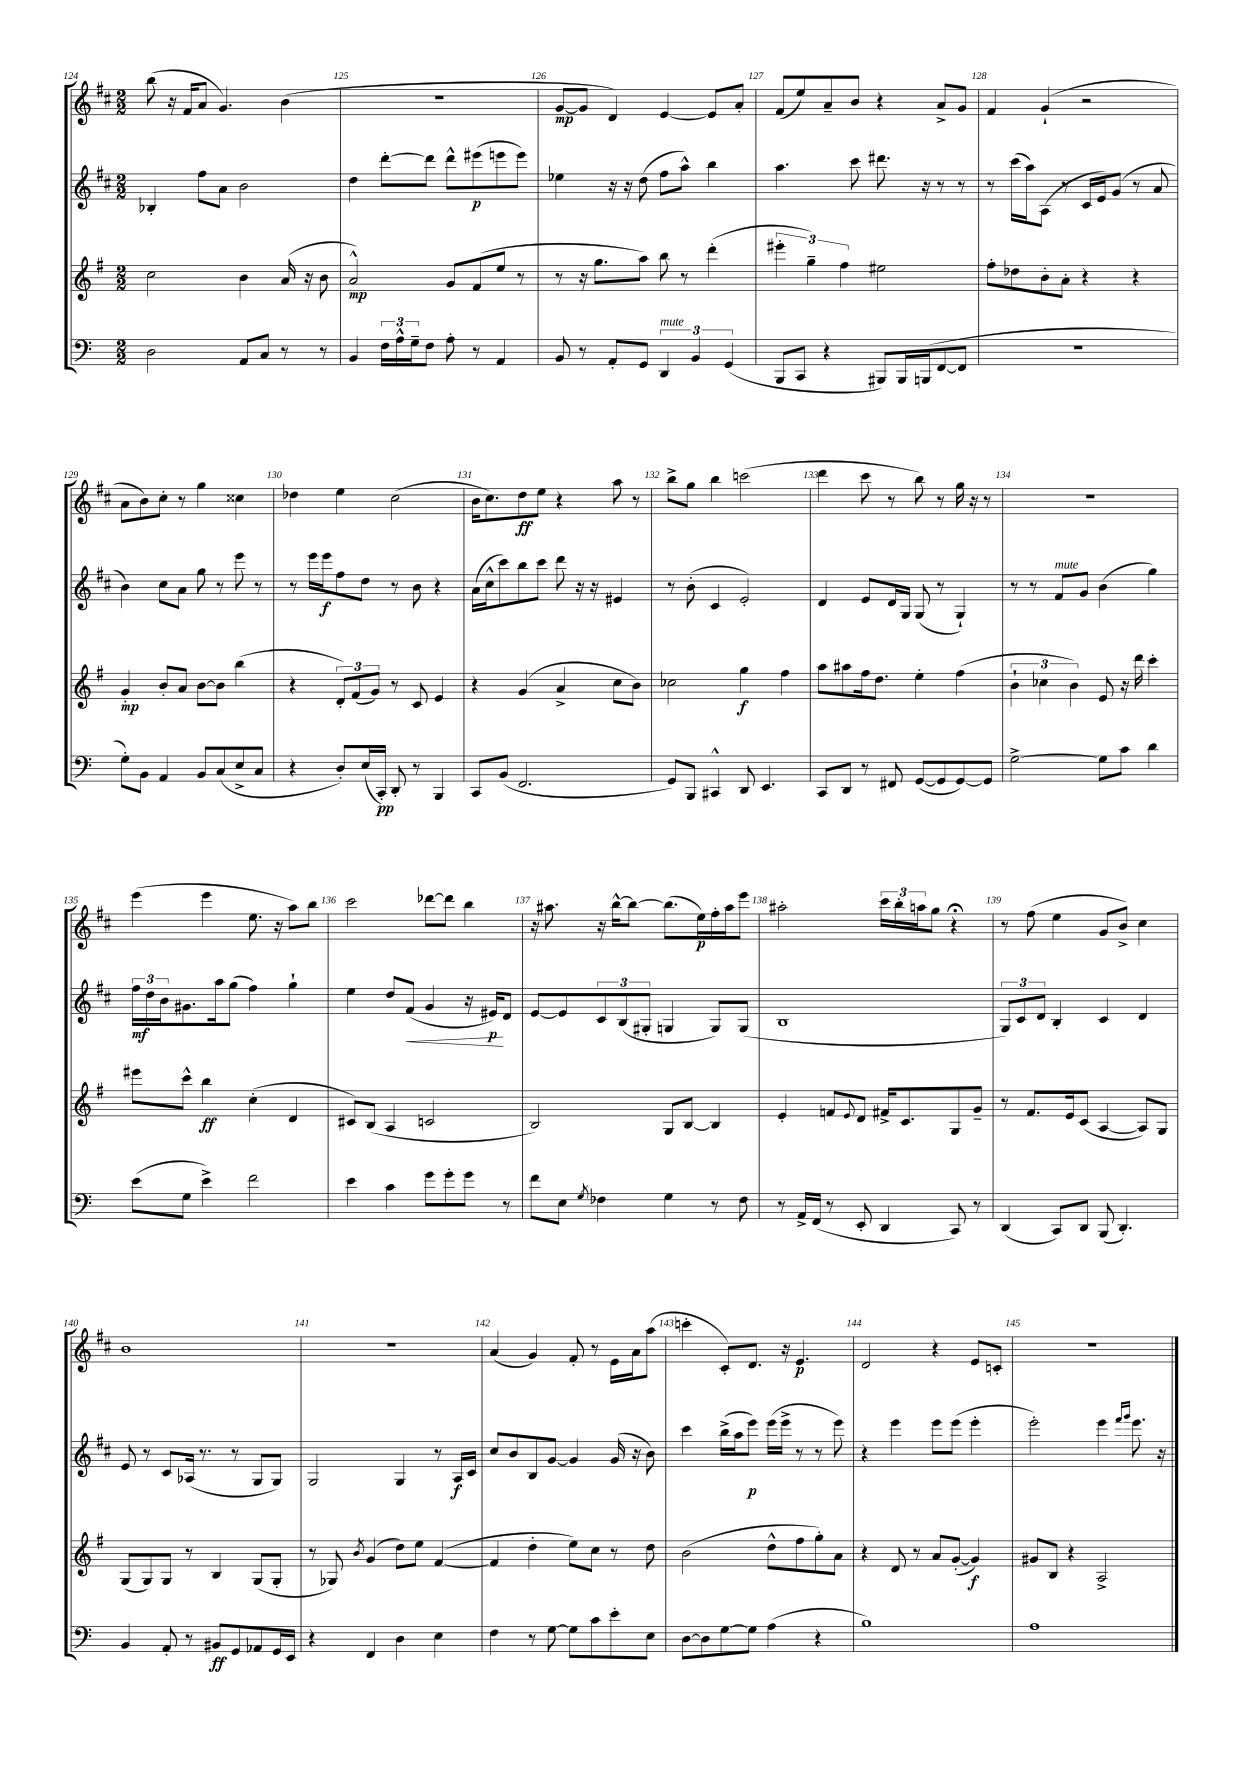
<<
\new StaffGroup <<
\new Staff = "s0" {
    \clef treble \key d \major \numericTimeSignature \time 2/2
    b''8( r16 fis'16 a'8 g'4.) b'4( |
    r1 |
    g'8~\mp g'8 d'4) e'4~ e'8 a'8-. |
    fis'8( e''8) a'8-- b'8 r4 a'8-> g'8 |
    fis'4 g'4-!( r2 |
    a'8 b'8) cis''8-. r8 g''4 cisis''4 |
    des''4 e''4 cis''2( |
    b'16 cis''8.) d''8\ff e''8 r4 a''8 r8 |
    b''8-> g''8 b''4 c'''2( |
    d'''4 cis'''8 r8 b''8) r8 g''16 r16 r8 |
    r1 |
    e'''4( e'''4 e''8. r16 a''8) b''8 |
    cis'''2 des'''8~ des'''8 b''4 |
    r16 ais''8. r16 b''16~-^ b''8~ b''8.( e''16\p) fis''16-. ais''16 e'''8 |
    ais''2-. \tuplet 3/2 { cis'''16 b''16-. a''16 } g''8 r4\fermata |
    r8 fis''8( e''4 g'8 b'8->) cis''4 |
    b'1 |
    r1 |
    a'4( g'4) fis'8-. r8 e'16 a'16 a''8( |
    c'''4-. cis'8-.) d'8. r16 e'4.\p |
    d'2 r4 e'8 c'8-. |
    R1 \bar "|." |
}
\new Staff = "s1" {
    \clef treble \key d \major \numericTimeSignature \time 2/2
    bes4-. fis''8 a'8 b'2 |
    d''4 d'''8~-. d'''8 d'''8-^ eis'''8\p( e'''8 e'''8) |
    ees''4 r16 r16 d''8( fis''8 a''8-^) b''4 |
    a''4. cis'''8 dis'''8. r16 r8 r8 |
    r8 cis'''16( a''16) a8( r8 cis'16 e'16) g'8( r8 a'8 |
    b'4) cis''8 a'8 g''8 r8 e'''8 r8 |
    r8 e'''16 e'''16\f fis''8 d''8 r8 b'8 r4 |
    a'16( cis''16-^ cis'''8) b''8 cis'''8 d'''8 r16 r16 eis'4 |
    r8 b'8-.( cis'4 e'2-.) |
    d'4 e'8 d'16 g16 g8( r8 g4-!) |
    r8 r8 fis'8^\markup { \italic "mute" } g'8 b'4( g''4) |
    \tuplet 3/2 { fis''16\mf d''16 b'16 } gis'8. a''16 g''8( fis''4) g''4-! |
    e''4 d''8 fis'8\<( g'4 r16 eis'16\p\!) d'8 |
    e'8~ e'8 \tuplet 3/2 { cis'8 b8( gis8-. } g4 g8) g8( |
    b1 |
    \tuplet 3/2 { g8) cis'8 d'8 } b4-. cis'4 d'4 |
    e'8 r8 cis'8 aes16( r8. r8 g8 g8) |
    g2 g4 r8 a16\f cis'16 |
    cis''8 b'8 b8 g'8~ g'4 g'16( r16 b'8) |
    cis'''4 b''16->( a''16 e'''8\p) e'''16( e'''16-> r8 r8 e'''8) |
    r4 e'''4 e'''8 e'''8( e'''4-. |
    e'''2-.) e'''4 \grace { fis'''16 g'''16 } e'''8. r16 \bar "|." |
}
\new Staff = "s2" {
    \clef treble \key g \major \numericTimeSignature \time 2/2
    c''2 b'4 a'16( r16 b'8 |
    a'2-^\mp) g'8 fis'8( e''8 r8 |
    r8 r16 g''8. a''8) b''8 r8 d'''4-.( |
    \tuplet 3/2 { eis'''4-. g''4--) fis''4 } eis''2 |
    fis''8-. des''8 b'8-. a'8-. r4 r4 |
    g'4-.\mp b'8-. a'8 b'8~ b'8 b''4( |
    r4 \tuplet 3/2 { d'8-.) fis'8( g'8) } r8 c'8 e'4 |
    r4 g'4( a'4-> c''8 b'8) |
    ces''2 g''4\f fis''4 |
    a''8 ais''8 fis''16 d''8. e''4-. fis''4( |
    \tuplet 3/2 { b'4-! ces''4 b'4) } e'8 r16 d'''16 c'''4-. |
    eis'''8 c'''8-^ b''4\ff c''4-.( d'4 |
    cis'8) b8( a4 c'2 |
    b2) g8 b8~ b4 |
    e'4-. f'8 \appoggiatura { e'8 } d'8 fis'16-> c'8. g8 g'8-- |
    r8 fis'8. e'16 c'8( a4~ a8) g8 |
    g8( g8) g8 r8 b4 g8( g8-. |
    r8 ges8) \acciaccatura { b'8 } g'4( d''8) e''8 fis'4~( |
    fis'4 d''4-. e''8) c''8 r8 d''8 |
    b'2( d''8-^ fis''8 g''8-.) a'8 |
    r4 d'8 r8 a'8 g'8~-.( g'4\f) |
    gis'8 b8 r4 a2-> \bar "|." |
}
\new Staff = "s3" {
    \clef bass \key c \major \numericTimeSignature \time 2/2
    d2 a,8 c8 r8 r8 |
    b,4 \tuplet 3/2 { f16 a16-^ g16-- } f8 a8-. r8 a,4 |
    b,8 r8 a,8-. g,8 \tuplet 3/2 { d,4^\markup { \italic "mute" } b,4 g,4( } |
    b,,8 c,8 r4 bis,,8) bis,,16 b,,16( f,8~ f,8 |
    r1 |
    g8-.) b,8 a,4 b,8 c8( e8-> c8 |
    r4 d8-.) e16( c,16-.\pp) d,8-. r8 b,,4 |
    c,8 b,8( f,2. |
    g,8) b,,8 cis,4-^ d,8 e,4. |
    c,8 d,8 r8 fis,8 g,8~( g,8 g,8~) g,8 |
    g2~-> g8 c'8 d'4 |
    e'8( g8 e'4->) f'2 |
    e'4 c'4 g'8 g'8-. g'8 r8 |
    f'8 e8 \acciaccatura { g8 } fes4 g4 r8 fes8 |
    r8 a,16-> f,16( r8 e,8-. d,4 c,8) r8 |
    d,4( c,8) d,8 b,,8( d,4.-.) |
    b,4 a,8-. r8 bis,8\ff g,8 aes,8 g,16 e,16 |
    r4 f,4 d4 e4 |
    f4 r8 g8~ g8 c'8 e'8-. e8 |
    d8~ d8 g8~ g8 a4( r4 |
    b1) |
    a1 \bar "|." |
}
>>
>>
\layout { \context { \Score currentBarNumber = #124 \override BarNumber.break-visibility = ##(#f #t #t) barNumberVisibility = #all-bar-numbers-visible } }
